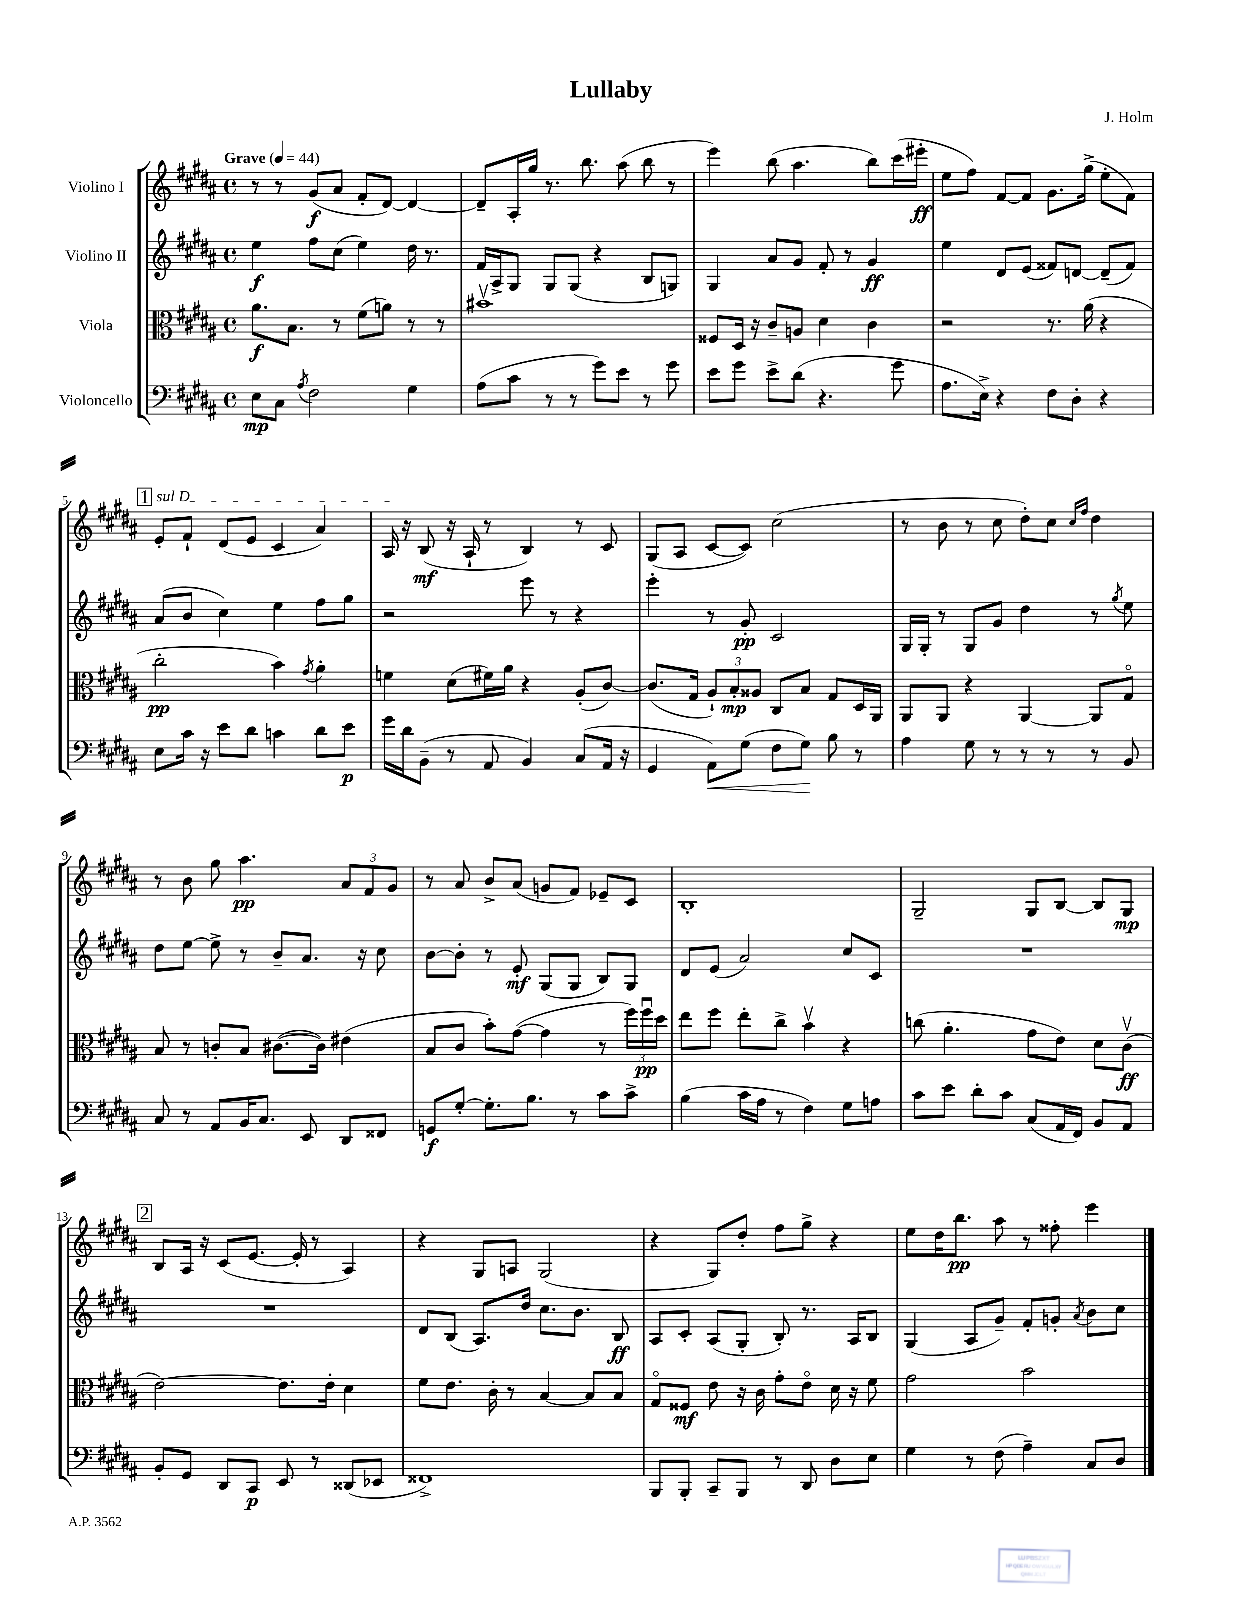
\header { title = "Lullaby" composer = "J. Holm" }
<<
\new StaffGroup <<
\new Staff = "s0" \with { instrumentName = "Violino I" } {
    \clef treble \key b \major \defaultTimeSignature \time 4/4 \tempo "Grave" 4 = 44
    \autoBeamOff r8 r8 gis'8[\f( ais'8] fis'8[-. dis'8]~) dis'4~ |
    dis'8[-- ais16-. gis''16] r8. b''8. ais''8( b''8 r8 |
    e'''4) b''8( ais''4. b''8[) cis'''16( eis'''16]-.\ff |
    e''8[ fis''8]) fis'8[~ fis'8] gis'8.[ gis''16]->( e''8[-. fis'8]) |
    \mark \markup { \box "1" } \once \override TextSpanner.bound-details.left.text = \markup { \italic "sul D" } e'8[-.\startTextSpan fis'8]-! dis'8[( e'8] cis'4 ais'4) |
    ais16\stopTextSpan r16 b8\mf( r16 ais16-! r8 b4) r8 cis'8 |
    gis8[( ais8] cis'8[~ cis'8]) cis''2( |
    r8 b'8 r8 cis''8 dis''8[-.) cis''8] \grace { cis''16[ fis''16] } dis''4 |
    r8 b'8 gis''8 ais''4.\pp \tuplet 3/2 { ais'8[ fis'8 gis'8] } |
    r8 ais'8 b'8[-> ais'8]( g'8[ fis'8]) ees'8[-- cis'8] |
    b1-. |
    gis2-- gis8[ b8]~ b8[ gis8]\mp |
    \mark \markup { \box "2" } b8[ ais16] r16 cis'8[( e'8.]~ e'16-. r8 ais4) |
    r4 gis8[ a8] gis2( |
    r4 gis8[) dis''8]-. fis''8[ gis''8]-> r4 |
    e''8[ dis''16 b''8.]\pp ais''8 r8 fisis''8-. e'''4 \bar "|." |
}
\new Staff = "s1" \with { instrumentName = "Violino II" } {
    \clef treble \key b \major \defaultTimeSignature \time 4/4
    \autoBeamOff e''4\f fis''8[ cis''8]( e''4) dis''16 r8. |
    fis'16[ ais16-> gis8] gis8[ gis8]( r4 b8[ g8]) |
    gis4 ais'8[ gis'8] fis'8-. r8 gis'4\ff |
    e''4 dis'8[ e'8]( fisis'8[) d'8]~ d'8[--( fisis'8]) |
    \mark \markup { \box "1" } ais'8[( b'8] cis''4) e''4 fis''8[ gis''8] |
    r2 e'''8 r8 r4 |
    e'''4-. r8 gis'8-.\pp cis'2 |
    gis16[ gis16]-. r8 gis8[ gis'8] dis''4 r8 \acciaccatura { gis''8 } e''8 |
    dis''8[ e''8]~ e''8-> r8 b'8[-- ais'8.] r16 cis''8 |
    b'8[~ b'8]-. r8 e'8-.\mf gis8[( gis8] b8[) gis8] |
    dis'8[ e'8]( ais'2) cis''8[ cis'8] |
    R1 |
    \mark \markup { \box "2" } R1 |
    dis'8[ b8]( ais8.[) dis''16] cis''8.[ b'8.] b8\ff |
    ais8[ cis'8]-. ais8[( gis8]-. b8-.) r8. ais16[ b8] |
    gis4( ais8[ gis'8]--) fis'8[-. g'8]-. \acciaccatura { ais'8 } b'8[ cis''8] \bar "|." |
}
\new Staff = "s2" \with { instrumentName = "Viola" } {
    \clef alto \key b \major \defaultTimeSignature \time 4/4
    \autoBeamOff ais'8.[\f b8.] r8 fis'8[( a'8]) r8 r8 |
    bis'1\upbow |
    fisis8[ dis16] r16 cis'8[-- a8] dis'4 cis'4 |
    r2 r8. ais'16( r4 |
    \mark \markup { \box "1" } cis''2-.\pp b'4) \acciaccatura { gis'8 } ais'4-. |
    f'4 dis'8[( fis'16) ais'16] r4 ais8[-.( cis'8]~) |
    cis'8.[( gis16] \tuplet 3/2 { ais8[-!) b8-.\mp aisis8] } cis8[ b8] gis8[ dis16 ais,16] |
    ais,8[ ais,8] r4 ais,4~ ais,8[ gis8]\flageolet |
    b8 r8 c'8[-. b8] cis'8.[~( cis'16]) eis'4( |
    b8[ cis'8] b'8[-.) gis'8]~( gis'4 r8 \tuplet 3/2 { fis''16[) fis''16\downbow\pp dis''16] } |
    e''8[ fis''8] e''8[-. cis''8]-> b'4\upbow r4 |
    c''8( ais'4.-. gis'8[ e'8]) dis'8[ cis'8]\upbow\ff( |
    \mark \markup { \box "2" } e'2~) e'8.[ e'16]-. dis'4 |
    fis'8[ e'8.] cis'16-. r8 b4~ b8[ b8] |
    gis8[\flageolet fisis8]\mf e'8 r16 cis'16 gis'8[-. e'8]\flageolet dis'16 r16 fis'8 |
    gis'2 b'2 \bar "|." |
}
\new Staff = "s3" \with { instrumentName = "Violoncello" } {
    \clef bass \key b \major \defaultTimeSignature \time 4/4
    \autoBeamOff e8[\mp cis8] \acciaccatura { ais8 } fis2 gis4 |
    ais8[( cis'8] r8 r8 gis'8[) e'8] r8 gis'8 |
    e'8[ gis'8] e'8[-> dis'8]( r4. gis'8 |
    ais8.[ e16]->) r4 fis8[ dis8]-. r4 |
    \mark \markup { \box "1" } e8[ cis'16] r16 e'8[ dis'8] c'4 dis'8[ e'8]\p |
    gis'16[ dis'16 b,8]--( r8 ais,8 b,4) cis8[( ais,16] r16 |
    gis,4 ais,8[\<) gis8]( fis8[ gis8]\!) b8 r8 |
    ais4 gis8 r8 r8 r8 r8 b,8 |
    cis8 r8 ais,8[ b,16 cis8.] e,8 dis,8[ fisis,8] |
    g,8[\f gis8]~-. gis8.[-. b8.] r8 cis'8[ cis'8]-> |
    b4( cis'16[ ais16] r8 fis4) gis8[ a8] |
    cis'8[ e'8] dis'8[-. cis'8] cis8[( ais,16 fis,16]) b,8[ ais,8] |
    \mark \markup { \box "2" } b,8[-. gis,8] dis,8[ cis,8]\p e,8 r8 disis,8[( ees,8] |
    fisis,1->) |
    b,,8[ b,,8]-. cis,8[-- b,,8] r8 dis,8 dis8[ e8] |
    gis4 r8 fis8( ais4--) cis8[ dis8] \bar "|." |
}
>>
>>
